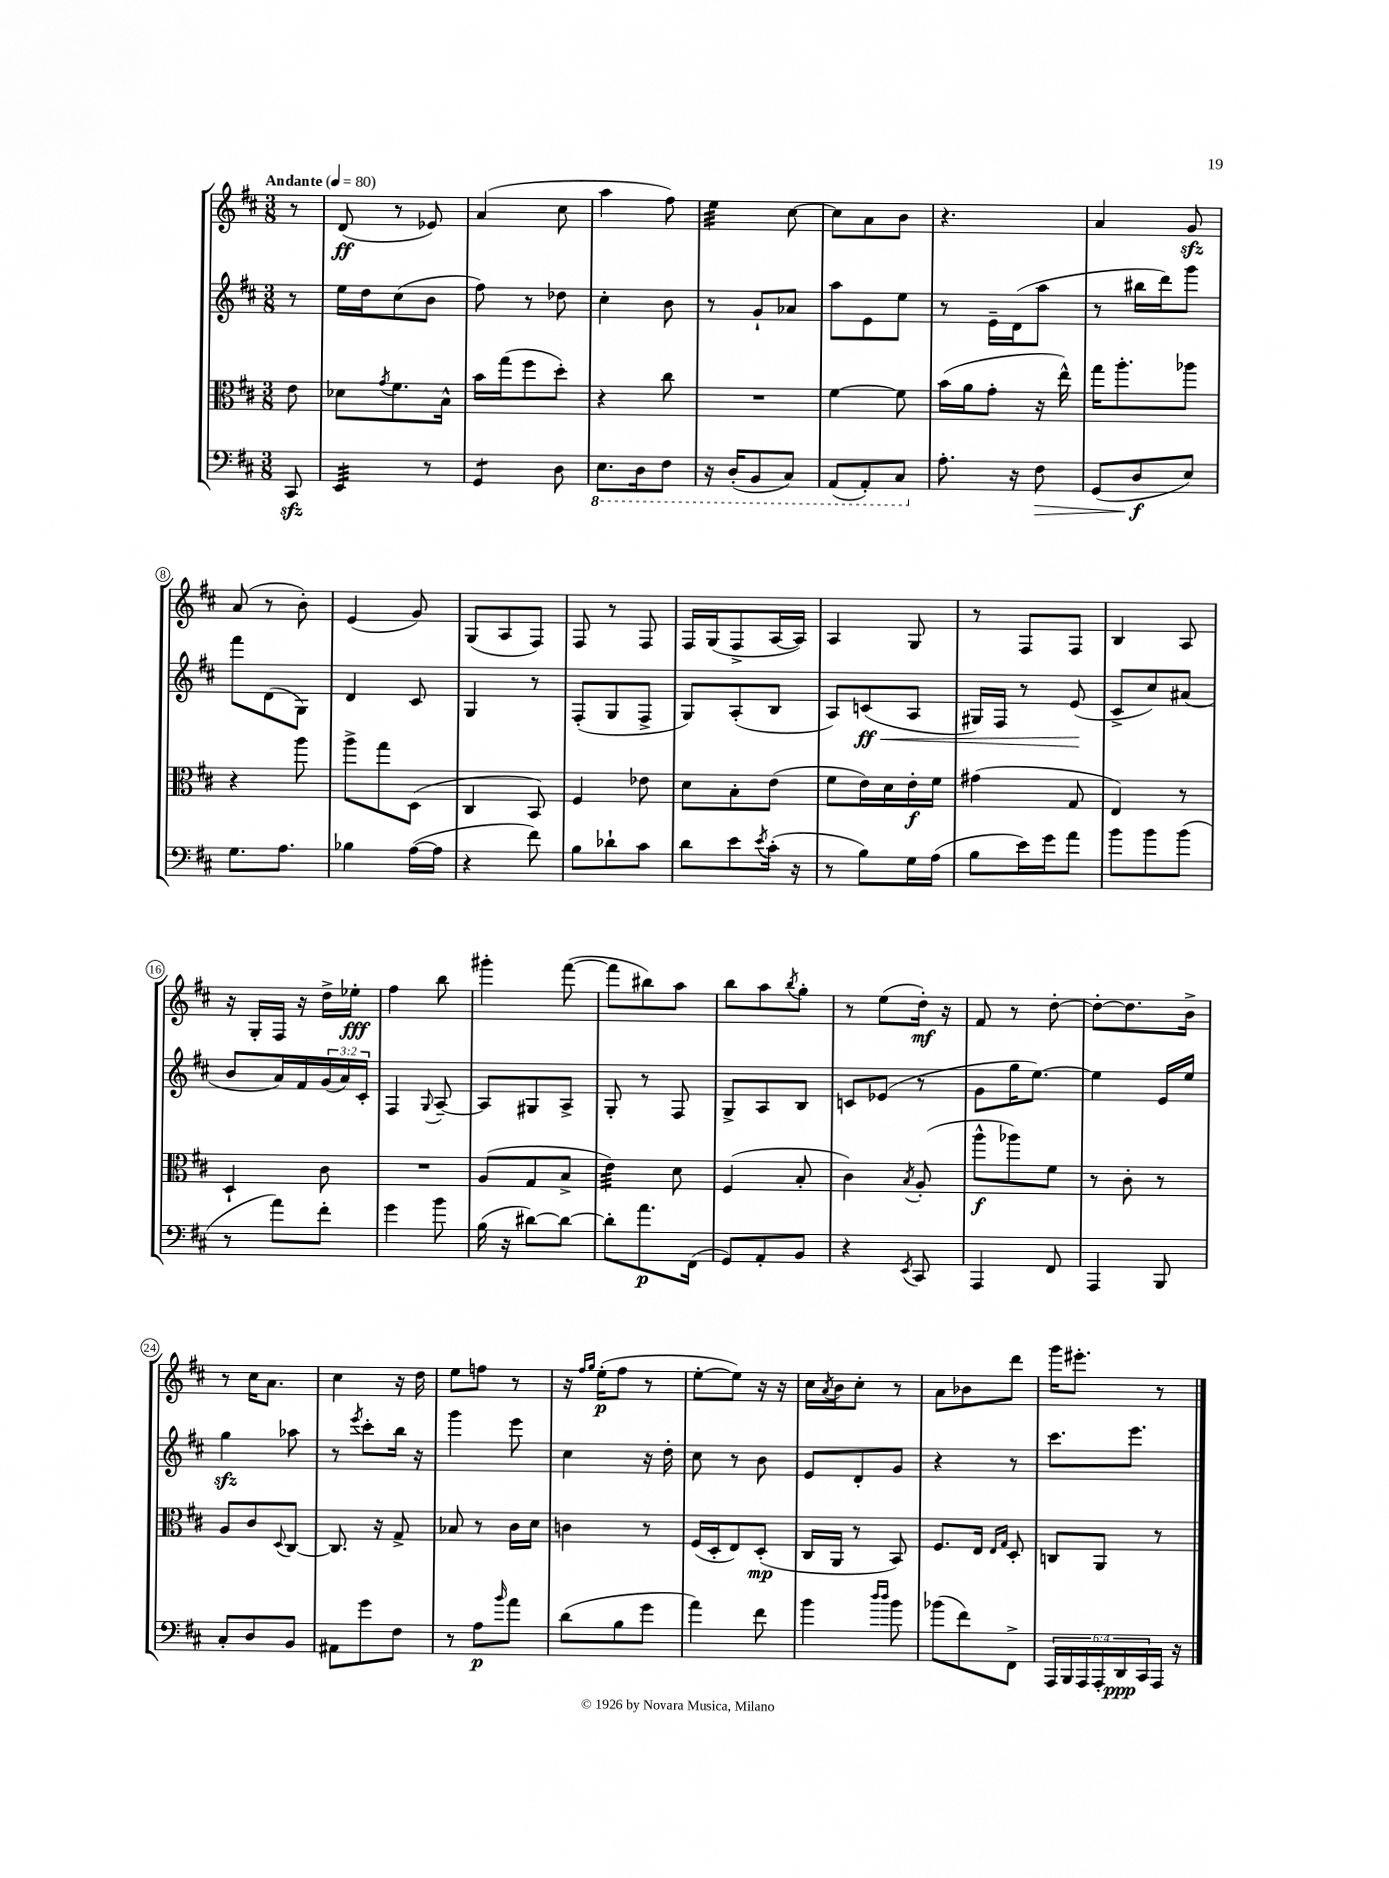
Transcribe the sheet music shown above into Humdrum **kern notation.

**kern	**kern	**kern	**kern
*staff4	*staff3	*staff2	*staff1
*clefF4	*clefC3	*clefG2	*clefG2
*k[f#c#]	*k[f#c#]	*k[f#c#]	*k[f#c#]
*M3/8	*M3/8	*M3/8	*M3/8
*MM80	*MM80	*MM80	*MM80
8CC#	8e	8r	8r
=	=	=	=
4EE	8d-	16ee	(8d
.	.	16dd	.
.	8qg	.	.
.	8.f#	(8cc#	8r
8r	.	8b	8e-)
.	16B^^	.	.
=	=	=	=
4GG	16b	8ff#)	(4a
.	(16gg	.	.
.	8ff#	8r	.
8D	8dd')	8dd-	8cc#
=	=	=	=
8.EE	4r	4cc#'	4aa
16DD	.	.	.
8FF#	8cc#	8b	8ff#)
=	=	=	=
16r	4.r	8r	4ee
(16DD'	.	.	.
8BBB	.	8g`	.
8CC#)	.	8a-	[8cc#
=	=	=	=
(8AAA	[4f#	8aa	8cc#]
8AAA')	.	8e	8a
8CC#	8f#]	8ee	8b
=	=	=	=
8.A'	(16b	8r	4.r
.	16a	.	.
.	8g'	16e~	.
16r	.	(16d	.
8F#	16r	8aa	.
.	16ee^^)	.	.
=	=	=	=
(8GG	16gg	8r	4a
.	8.aa'	.	.
8D	.	16bb#	.
.	.	16ddd)	.
8E)	8aa-	8ggg	8g
=	=	=	=
8.G	4r	8fff#	(8a
.	.	(8d	8r
8.A	.	.	.
.	8aa	8G)	8b')
=	=	=	=
4B-	8aa^	4d	(4e
.	8gg	.	.
([16A	(8D	8c#	8g)
16A]	.	.	.
=	=	=	=
4r	4C#	4G	(8G
.	.	.	8A
8f#)	8BB)	8r	8F#)
=	=	=	=
8B	4F#	(8F#'	8F#
8d-`	.	8G	8r
8c#	8e-	8F#^	8F#
=	=	=	=
8d	8d	8G)	16F#
.	.	.	(16G
8e	8B'	(8A'	8F#^
8qe	.	.	.
(16c#'	(8e	8B	[16A
16r	.	.	16A])
=	=	=	=
8r	8f#	8A)	4A
8B)	16e)	(8c	.
.	16d	.	.
16G	16e'	8A	8G
(16A	16f#	.	.
=	=	=	=
8B	(4g#	16G#)	8r
.	.	16F#	.
16e)	.	8r	8F#
16g	.	.	.
8a	8G	(8e	8F#
=	=	=	=
8b	4E)	8c#^	4B
8b	.	8cc#)	.
(8b	8r	(8a#	8A
=	=	=	=
8r	4D`	8b	16r
.	.	.	16G'
8a)	.	16a)	16F#
.	.	16f#	16r
8f#'	8c#	(24g	16dd^
.	.	24a)	.
.	.	.	16ee-'
.	.	24c#'	.
=	=	=	=
4g	4.r	4F#	4ff#
.	.	8qqG	.
8b	.	[8A~	8bb
=	=	=	=
(16B	(8A	8A]	4ggg#'
16r	.	.	.
[8d#)	8G	8G#	.
8d#_	8B^	8A^	([8fff#
=	=	=	=
8d#']	4e)	8G'	8fff#]
8.a	.	8r	8bb#)
.	8d	8F#	8aa
(16FF#	.	.	.
=	=	=	=
8GG)	(4F#	8G^	8bb
8AA'	.	8A	8aa
.	.	.	8qbb
8BB	8B'	8B	8gg'
=	=	=	=
4r	4c#)	8c	8r
.	.	(8e-	(8ee
8qEE	8qB	.	.
8CC#	(8A'	8r	16dd')
.	.	.	16r
=	=	=	=
4AAA	8aa^^	8g	8f#
.	8aa-)	16gg	8r
.	.	[8.ee)	.
8FF#	8f#	.	[8dd'
=	=	=	=
4AAA	8r	4ee]	8dd'_
.	8c#'	.	8.dd]
8BBB	8r	16e	.
.	.	16ee	16b^
=	=	=	=
8C#'	8A	4gg	8r
8D	8c#	.	16cc#
.	.	.	8.a
.	8qqD	.	.
8BB	[8C#	8aa-	.
=	=	=	=
8AA#	8.C#]	8r	4cc#
.	.	8qeee	.
8g	.	8ccc#'	.
.	16r	.	.
8F#	8G^	16bb	16r
.	.	16r	16dd
=	=	=	=
8r	8B-	4ggg	8ee
8A	8r	.	8ff
16qqb	.	.	.
8a	16c#	8eee	8r
.	16d	.	.
=	=	=	=
(8d	4c	4cc#	16r
.	.	.	16qqff#
.	.	.	16qqgg
.	.	.	(16ee'
8B	.	.	8ff#
8g	8r	16r	8r
.	.	16dd'	.
=	=	=	=
4a)	(16F#	8cc#	[8ee'
.	16D'	.	.
.	8E)	8r	8ee])
8f#	(8D'	8b	16r
.	.	.	16r
=	=	=	=
4b	16C#	8e	16cc#
.	.	.	8qa
.	16AA	.	16b
.	8r	8d'	8cc#'
16qqdd	.	.	.
16qqdd	.	.	.
8b	8BB)	8g	8r
=	=	=	=
(8b-	8.F#	4r	8a
8f#)	.	.	8b-
.	16E	.	.
.	16qqE	.	.
.	16qqG	.	.
8FF#^	8D'	8r	8ddd
=	=	=	=
24AAA	8C	8.ccc#	16ggg
24BBB	.	.	.
.	.	.	8.eee#'
24AAA	.	.	.
24AAA'	8AA	.	.
24DD	.	.	.
.	.	8.eee	.
24CC#	.	.	.
16AAA	8r	.	8r
16r	.	.	.
==	==	==	==
*-	*-	*-	*-
